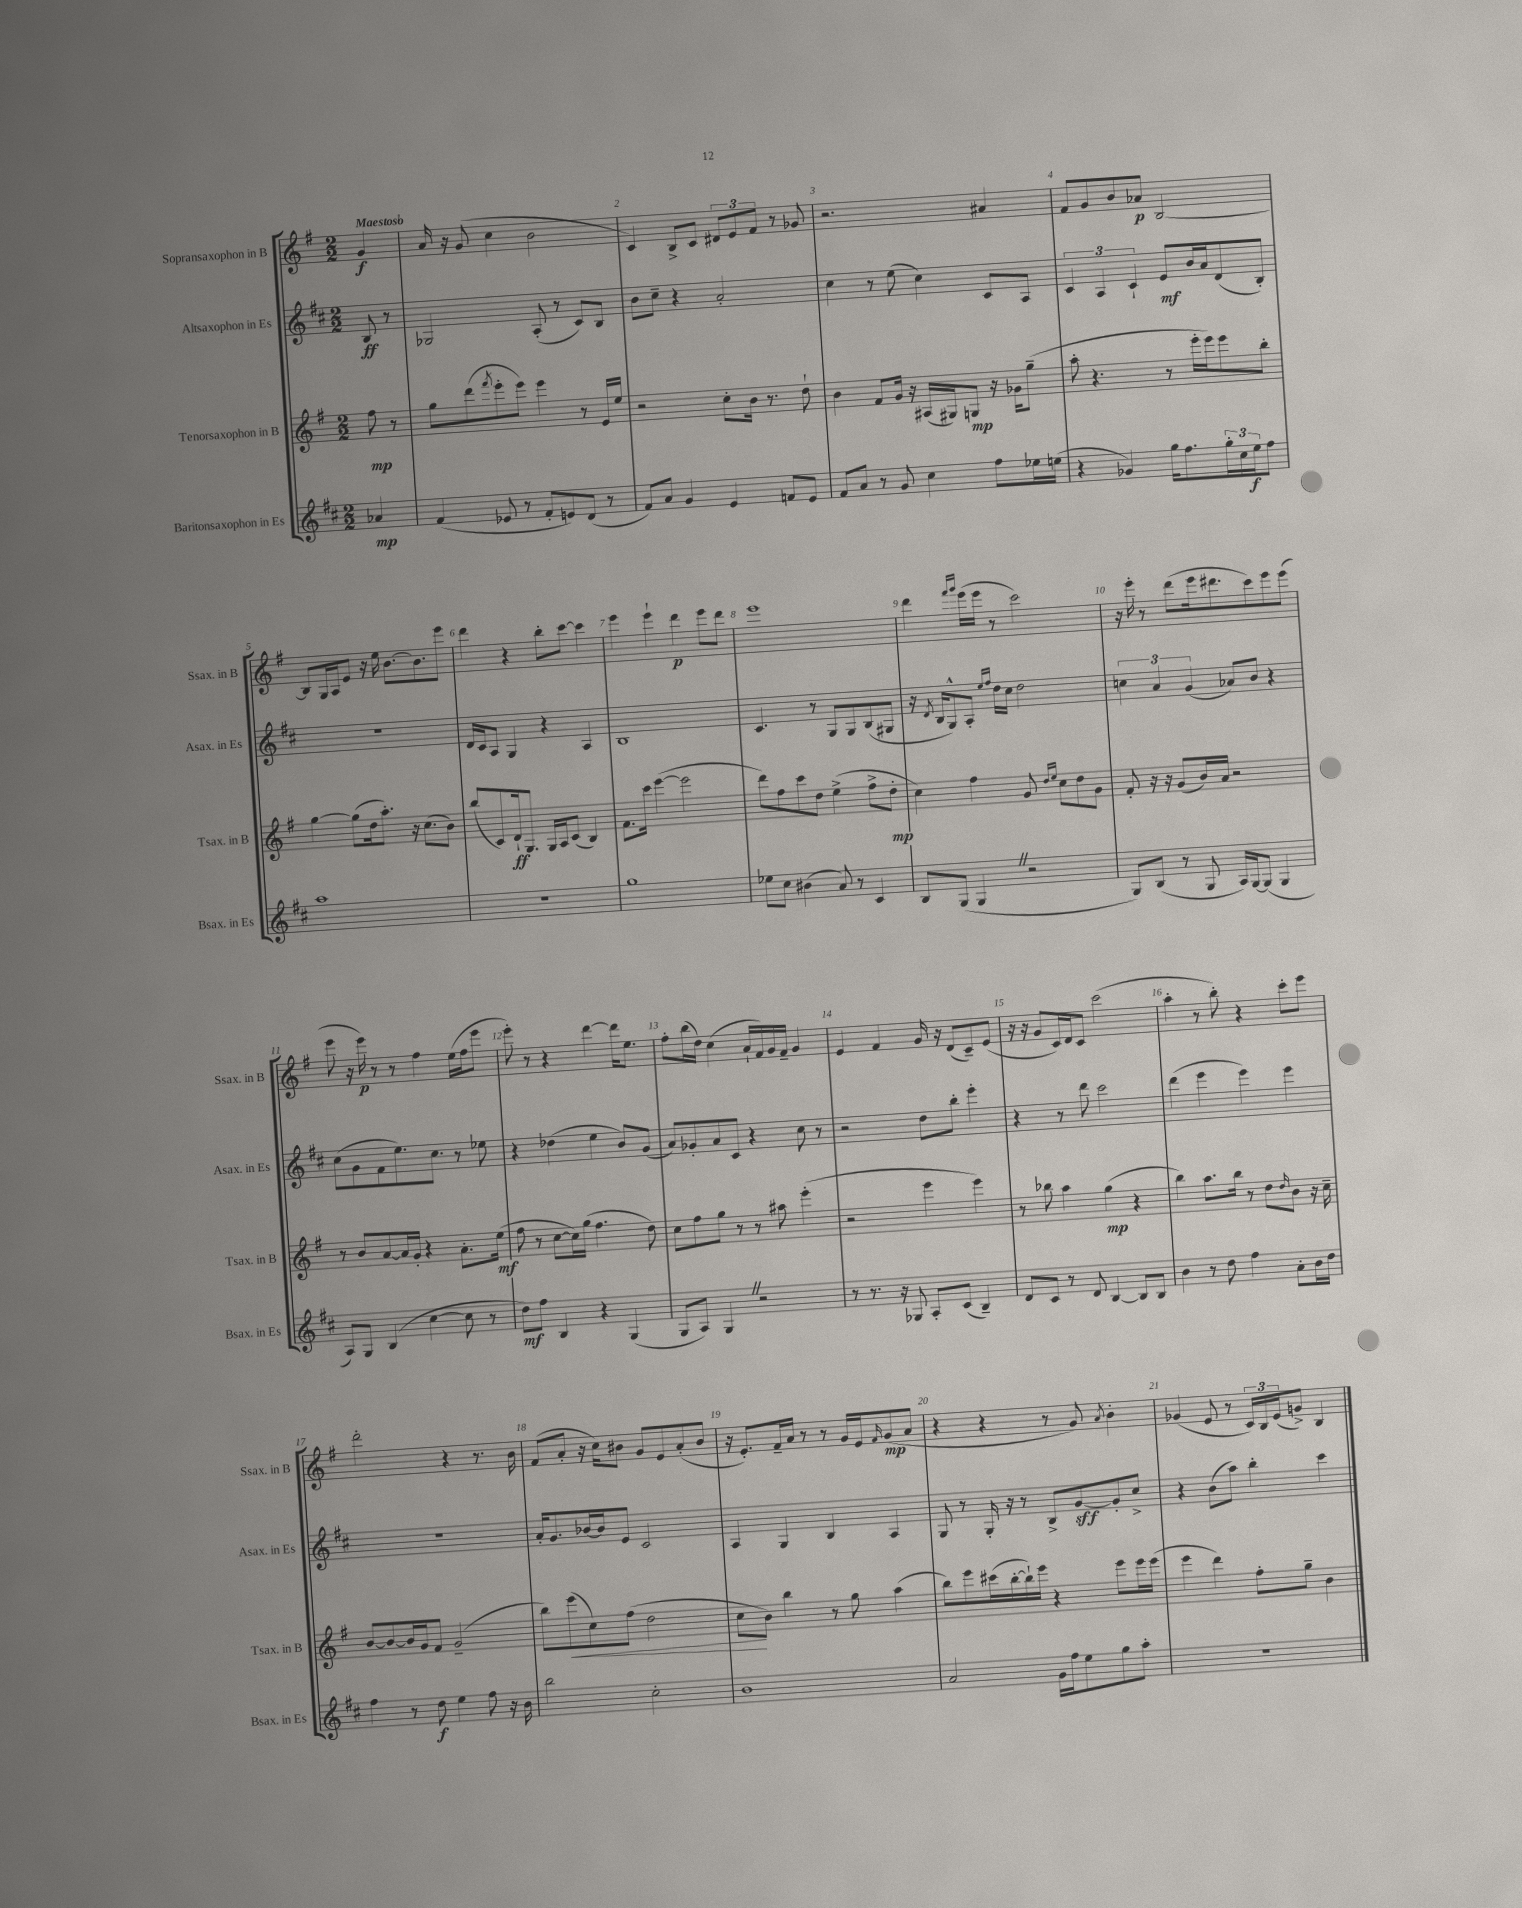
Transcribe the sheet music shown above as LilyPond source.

<<
\new StaffGroup <<
\new Staff = "s0" \with { instrumentName = "Sopransaxophon in B" shortInstrumentName = "Ssax. in B" } {
    \clef treble \key g \major \numericTimeSignature \time 2/2 \partial 4 \tempo "Maestoso"
    g'4\f |
    a'16 r16 g'8( c''4 b'2 |
    c'4) b8-> c'8 \tuplet 3/2 { dis'8 e'8 fis'8 } r8 ges'8 |
    r2. ais'4 |
    fis'8 g'8 b'8 aes'8\p b2~ |
    b8 g16 a16 e'8 r16 e''16 b'8.~ b'8. e'''8 |
    d'''4 r4 b''8-. c'''8~ c'''4 |
    e'''4 e'''4-! d'''4\p e'''8 d'''8 |
    e'''1 |
    d'''4 \grace { fis'''16 g'''16 } e'''16( e'''16 r8 c'''2) |
    r16 e'''16-. r8 d'''8( e'''16 dis'''8. c'''8) e'''8 e'''8( |
    e'''8 r16 e'''16\p) r8 r8 fis''4 e''16( fis''16 e'''8 |
    e'''8-.) r8 r4 d'''4~ d'''16 e''8. |
    fis''8-. b''16( d''16) c''4( a'16-! fis'16) g'16 fis'16-- g'4 |
    e'4 fis'4 g'16 r16 d'8( c'8--) e'8( |
    r16 r16 g'8 c'16) d'16 c'8 c'''2( |
    a''4-. r8 b''8-.) r4 c'''8-. e'''8 |
    d'''2-. r4 r8. b'16 |
    fis'8( a'8-. r16 c''16) bis'8 g'8 e'8 a'8-.( bis'8 |
    r16 e'8.-.) fis'16-- a'16 r8 r8 g'16 e'16 \grace { fis'16 } g'8\mp( a'8 |
    r4 r4 r8 g'8) \acciaccatura { a'8 } b'4-. |
    ges'4( e'8 r8 \tuplet 3/2 { c'16) b16 e'16( } g'8->) b4 \bar "|." |
}
\new Staff = "s1" \with { instrumentName = "Altsaxophon in Es" shortInstrumentName = "Asax. in Es" } {
    \clef treble \key d \major \numericTimeSignature \time 2/2 \partial 4
    b8\ff r8 |
    ges2 a8-.( r8 cis'8) b8 |
    b'8 cis''8-- r4 a'2-. |
    cis''4 r8 e''8( cis''4) cis'8 a8 |
    \tuplet 3/2 { cis'4 a4 cis'4-! } e'8\mf b'16 a'16 d'8( b8-.) |
    R1 |
    d'16 cis'16 a8 g4 r4 a4 |
    b1 |
    cis'4. r8 g8 g8 b8( gis8 |
    r16 \acciaccatura { d'8 } b16 g8-^) a8-. \grace { e''16 fis''16 } d''16 cis''16 d''2 |
    \tuplet 3/2 { c''4 a'4 g'4( } aes'8) b'8 r4 |
    cis''8( g'8 fis'8 e''8.) cis''8. r8 ees''8 |
    r4 des''4( e''4 b'8) g'8( |
    a'8) ges'8-. a'8 cis'8 r4 cis''8 r8 |
    r2 d''8 b''8-. e'''4-. |
    r4 r8 d'''8 cis'''2 |
    d'''4( e'''4 e'''4) e'''4 |
    r1 |
    a'16-. g'8. bes'16~ bes'16 e'8 cis'2 |
    a4 g4 b4 a4 |
    g8 r8 g16-. r16 r8 b8-> g'8~\sff g'8-. cis''8-> |
    r4 b'8( a''8) b''4-. cis'''4 \bar "|." |
}
\new Staff = "s2" \with { instrumentName = "Tenorsaxophon in B" shortInstrumentName = "Tsax. in B" } {
    \clef treble \key g \major \numericTimeSignature \time 2/2 \partial 4
    fis''8\mp r8 |
    g''8 d'''8( \acciaccatura { fis'''8 } e'''8-. e'''8) e'''4 r8 e'16 e''16 |
    r2 c''8-. b'16 r8. d''8-! |
    b'4 fis'8 g'16 r16 ais16( gis16) g8\mp r16 ges'16 g''8--( |
    a''8-. r4. r8 e'''16-. e'''16) e'''8 b''8-. |
    g''4~ g''8( d''16 a''8.-.) r16 c''8.( b'8) |
    b''8( c'8) d'16-!\ff g8. g16 a16 c'8( b4) |
    fis'8. c'''16 e'''4~( e'''2 |
    d'''8) fis''8 c'''8 d''8 e''4->( fis''8-> d''8-.\mp |
    c''4) fis''4 g'8 \grace { d''16 e''16 } c''8 d''8 g'8 |
    fis'8-. r16 r16 g'8( b'16) a'16 r2 |
    r8 b'8 a'8~ a'16 g'16-. r4 a'8.-. e''16\mf( |
    fis''8 r8 c''8~ c''16) g''16( fis''4. d''8) |
    c''8 fis''8 g''8 r8 r8 ais''8 e'''4-.( |
    r2 e'''4 e'''4) |
    r8 bes''8 a''4 g''4\mp( r4 |
    b''4) a''8. b''16 r8 d''8 \grace { d''16 } b'8 r16 c''16-- |
    b'8~ b'8~ b'16 g'16 fis'8 g'2--( |
    b''8) e'''8\<( c''8) fis''8( d''2 |
    c''8\! b'8) b''4 r8 g''8 a''4( |
    b''8) e'''8 cis'''16( b''16~-. b''16-!) e'''16 r4 e'''8 e'''16 e'''16( |
    e'''4 d'''4) fis''8-. g''8-- b'4 \bar "|." |
}
\new Staff = "s3" \with { instrumentName = "Baritonsaxophon in Es" shortInstrumentName = "Bsax. in Es" } {
    \clef treble \key d \major \numericTimeSignature \time 2/2 \partial 4
    aes'4\mp |
    fis'4( ees'8 r8 fis'8-. e'8) d'8( r8 |
    fis'8) a'8 g'4 e'4 f'8 e'8 |
    fis'8 a'8 r8 g'8 cis''4 fis''8 ees''16 e''16( |
    r4 ges'4) g''16 fis''8. \tuplet 3/2 { g''16-. cis''16 e''16\f } fis''8 |
    a''1 |
    R1 |
    g''1 |
    ees''8 cis''8 bis'4( a'8) r8 cis'4 |
    b8 g8( g4 \once \override BreathingSign.text = \markup { \musicglyph "scripts.caesura.straight" } \breathe r2 |
    g8) b8( r8 g8 a16) g16~ g8( g4 |
    a8) g8 b4( cis''4~ cis''8 r8 |
    d''8\mf) fis''8 b4 r4 g4( |
    g8 a8) g4 \once \override BreathingSign.text = \markup { \musicglyph "scripts.caesura.straight" } \breathe r2 |
    r8 r8. r16 ges8 a8-. cis'8( b4--) |
    d'8 cis'8 r8 d'8 b4~ b8 b8 |
    b'4 r8 d''8 fis''4 a'8-. b'16 d''16 |
    fis''4 r8 d''8\f e''4 fis''8 r16 b'16 |
    b''2 cis''2-. |
    b'1 |
    a'2 g'16 fis''16 e''8 g''8 a''8-. |
    r1 \bar "|." |
}
>>
>>
\layout { \context { \Score \override BarNumber.break-visibility = ##(#f #t #t) barNumberVisibility = #all-bar-numbers-visible } }
